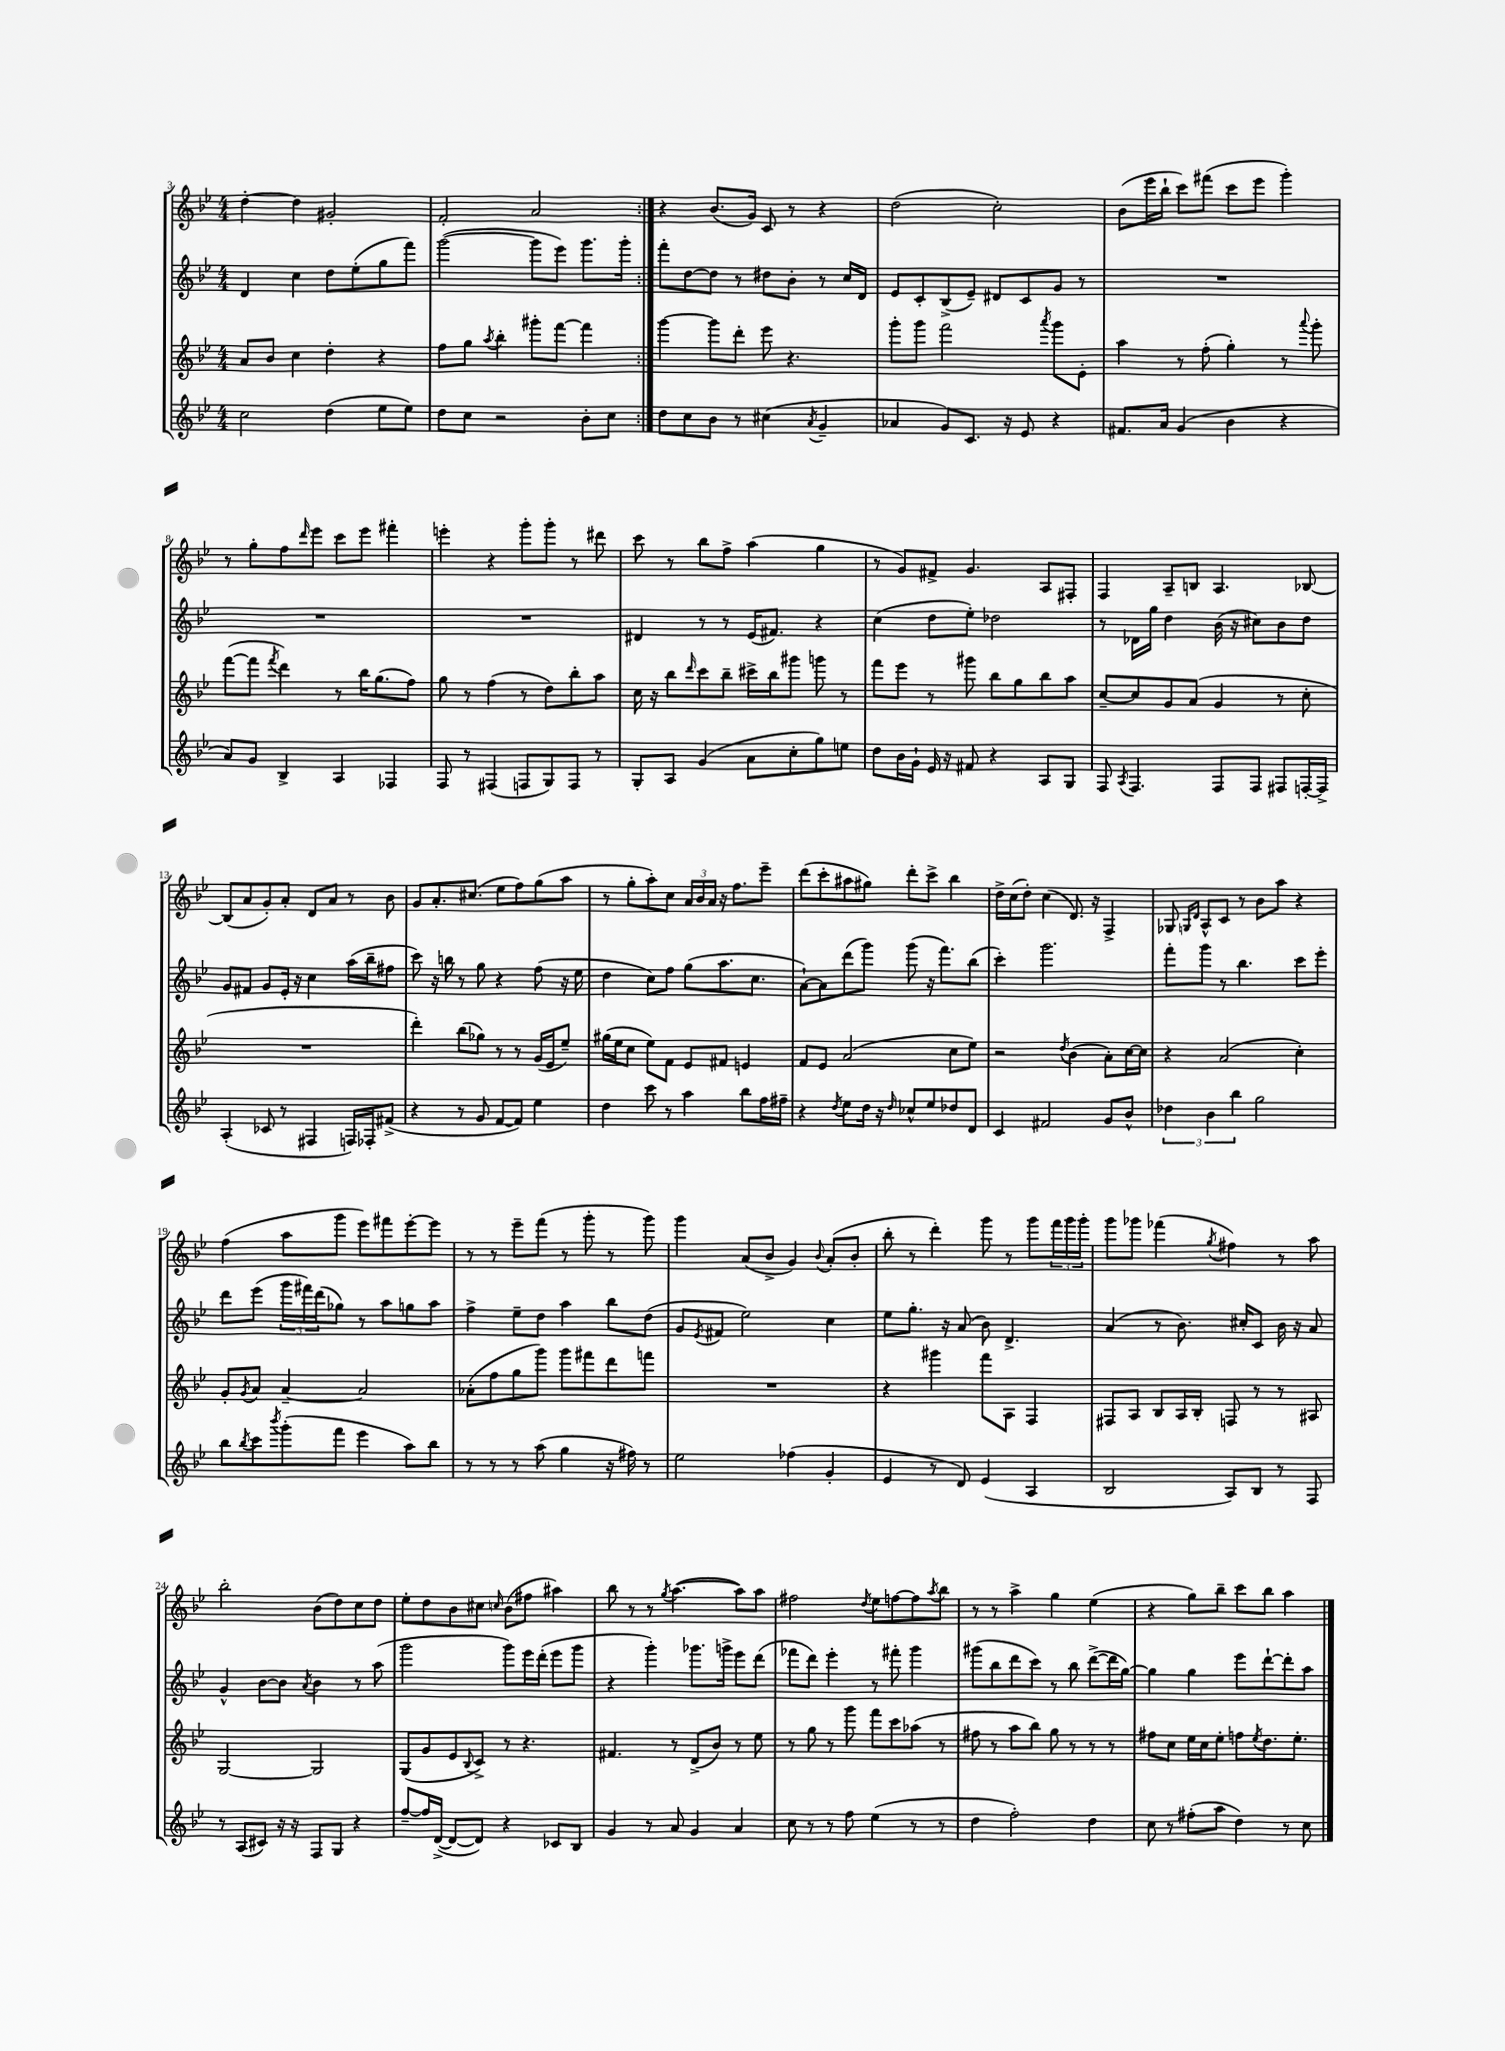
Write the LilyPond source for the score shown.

<<
\new StaffGroup <<
\new Staff = "s0" {
    \clef treble \key bes \major \numericTimeSignature \time 4/4
    \repeat volta 2 { d''4~-. d''4 gis'2-. |
    f'2-. a'2 | }
    r4 bes'8.( g'16) c'8 r8 r4 |
    d''2( c''2-.) |
    bes'8( ees'''16 bes''16-! c'''8) fis'''8( c'''8 ees'''8 g'''4-.) |
    r8 g''8-. f''8 \grace { d'''16 } ees'''8 c'''8 ees'''8 fis'''4-. |
    e'''4-. r4 g'''8-. g'''8-. r8 dis'''8 |
    c'''8 r8 bes''8 f''8-> a''4( g''4 |
    r8 g'8) fis'8-> g'4. a8 fis8-. |
    f4 a8-- b8 a4. bes8~ |
    bes8( a'8 g'8-.) a'8-. d'8 a'8 r8 bes'8 |
    g'8 a'8.-. cis''8.( ees''8 f''8) g''8( a''8 |
    r8 g''8-. a''8-.) c''8 \tuplet 3/2 { a'16 bes'16 a'16 } r16 f''8. ees'''8-- |
    d'''8( c'''8-. ais''8 gis''8) d'''8-. c'''8-> bes''4 |
    d''16-> c''16( d''8-.) c''4( d'8.) r16 f4-> |
    ges8 \grace { g16 d'16 } a8-^ c'8 r8 bes'8 a''8 r4 |
    f''4( a''8 g'''8 ees'''8) fis'''8 ees'''8~-. ees'''8 |
    r8 r8 ees'''8-- f'''8( r8 g'''8-. r8 g'''8) |
    g'''4 a'8( bes'8-> g'4) \appoggiatura { bes'8 } a'8-.( bes'8-. |
    bes''8-. r8 d'''4-.) g'''8 r8 g'''8 \tuplet 3/2 { f'''16 g'''16 g'''16-. } |
    g'''8 ges'''8 fes'''4( \acciaccatura { g''8 } fis''4) r8 a''8 |
    bes''2-. bes'8( d''8) c''8 d''8 |
    ees''8-. d''8 bes'8 cis''8 \grace { c''16 } bes'8( fis''8 ais''4) |
    bes''8 r8 r8 \acciaccatura { g''8 } a''4.~( a''8) a''8 |
    fis''2 \acciaccatura { d''8 } ees''8 f''8~ f''8 \acciaccatura { a''8 } bes''8 |
    r8 r8 a''4-> g''4 ees''4( |
    r4 g''8) bes''8-- c'''8 bes''8 a''4 \bar "|." |
}
\new Staff = "s1" {
    \clef treble \key bes \major \numericTimeSignature \time 4/4
    \repeat volta 2 { d'4 c''4 d''8 ees''8-.( g''8 f'''8) |
    g'''2~( g'''8 ees'''8) g'''8. g'''16-. | }
    f'''8-. d''8~ d''8 r8 dis''8 bes'8-. r8 c''16 d'16 |
    ees'8 c'8-. bes8->( ees'8--) dis'8 c'8 g'8 r8 |
    R1 |
    R1 |
    R1 |
    dis'4 r8 r8 ees'16( fis'8.) r4 |
    c''4( d''8 ees''8-.) des''2 |
    r8 des'16 g''16 d''4 bes'16( r16 cis''8) bes'8 d''8 |
    g'8 fis'8 g'8 ees'16-. r16 c''4 a''16( bes''16-- fis''8 |
    c'''8) r16 b''16 r8 g''8 r4 f''8( r16 ees''16 |
    d''4 c''8) f''8 g''8( a''8. c''8. |
    a'8~-!) a'8 d'''8( g'''8) g'''8( r16 f'''8.) bes''8( |
    c'''4-.) g'''2. |
    f'''8-. g'''8 r8 bes''4. c'''8 ees'''8-. |
    d'''8 ees'''8( \tuplet 3/2 { g'''16 fis'''16) d'''16( } ges''8) r8 a''8 g''8 a''8 |
    f''4-> ees''8-- d''8 a''4 bes''8 d''8( |
    g'8 \acciaccatura { ees'8 } fis'8 ees''2) c''4 |
    ees''8 g''8.-. r16 a'8( bes'8) d'4.-> |
    a'4( r8 bes'8.) cis''16-. c'8 bes'16 r16 a'8 |
    g'4-^ bes'8~ bes'8 \acciaccatura { a'8 } bes'4 r8 a''8( |
    g'''2 g'''8) ees'''16 d'''16-.( ees'''8 g'''8 |
    r4 g'''4-.) ges'''8. g'''16-> ees'''8 d'''8( |
    fes'''8 d'''8) ees'''4-. r8 fis'''8-. g'''4 |
    gis'''8( bes''8 d'''8 c'''8) r8 bes''8 d'''8~->( d'''16 g''16~) |
    g''4 g''4 ees'''8 d'''8~-! d'''8-. a''8 \bar "|." |
}
\new Staff = "s2" {
    \clef treble \key bes \major \numericTimeSignature \time 4/4
    \repeat volta 2 { a'8 bes'8 c''4 d''4-. r4 |
    f''8 g''8 \acciaccatura { a''8 } bes''4-. gis'''8-. f'''8~ f'''4 | }
    g'''4~ g'''8 d'''8-. ees'''8 r4. |
    g'''8-. g'''8 f'''2 \acciaccatura { a'''8 } g'''8 ees'8-. |
    a''4 r8 f''8-.( g''4-.) r8 \appoggiatura { a'''8 } g'''8-. |
    f'''8~( f'''8 \acciaccatura { f'''8 } d'''4) r8 bes''16 g''8.( f''8) |
    g''8 r8 f''4( r8 d''8) bes''8-. a''8 |
    c''16 r16 bes''8 \grace { d'''16 } c'''8 bes''8-- cis'''16-> bes''16 gis'''8 g'''8 r8 |
    f'''8 ees'''8 r8 gis'''8 bes''8 g''8 bes''8 a''8 |
    c''8~-- c''8 g'8 a'8( g'4 r8 c''8-. |
    R1 |
    d'''4-.) bes''8( ges''8) r8 r8 g'16( ees'16 ees''8--) |
    gis''16( ees''16 c''8 ees''8) f'8 ees'8 fis'8 e'4 |
    f'8 ees'8 a'2( c''8 ees''8) |
    r2 \acciaccatura { d''8 } bes'4( a'8-.) c''16~ c''16 |
    r4 a'2( c''4-.) |
    g'8-. \acciaccatura { g'8 } a'8 a'4~-- a'2 |
    aes'8-.( f''8 g''8 g'''8) g'''8 fis'''8 d'''8 f'''8 |
    R1 |
    r4 gis'''4 f'''8 a8 f4 |
    fis8 a8 bes8 a16 bes16-. f8 r8 r8 ais8 |
    g2~ g2 |
    g8( g'8 ees'8 \appoggiatura { bes8 } c'8->) r8 r4. |
    fis'4. r8 d'8->( bes'8) r8 ees''8 |
    r8 g''8 r8 g'''8 f'''8 c'''8 aes''8( r8 |
    fis''8 r8 a''8 bes''8) g''8 r8 r8 r8 |
    fis''8 c''8 ees''16 c''16 ees''8-. f''8 \acciaccatura { ees''8 } d''8. ees''8.-. \bar "|." |
}
\new Staff = "s3" {
    \clef treble \key bes \major \numericTimeSignature \time 4/4
    \repeat volta 2 { c''2 d''4( ees''8 ees''8) |
    d''8 c''8 r2 bes'8-. c''8 | }
    d''8 c''8 bes'8 r8 cis''4( \acciaccatura { a'8 } g'4-- |
    aes'4 g'8) c'8. r16 ees'8 r4 |
    fis'8. a'16 g'4( bes'4 r4 |
    a'8) g'8 bes4-> a4 fes4 |
    f8 r8 fis4( f8 g8) f8 r8 |
    g8-. a8 g'4( a'8 c''8-. g''8) e''8 |
    d''8 bes'16 g'16-! ees'16 r16 fis'8 r4 a8 g8 |
    f8 \acciaccatura { a8 } f4. f8 f8 fis8 f16~-. f16-> |
    a4-.( ces'8 r8 fis4 f16) fes16-. fis'8->( |
    r4 r8 g'8 f'8~ f'8) ees''4 |
    d''4 c'''8 r8 a''4 bes''8 f''16 fis''16-- |
    r4 \acciaccatura { d''8 } ees''8 d''16 r16 \grace { d''16 } ces''8-^ ees''8 des''8 d'8 |
    c'4 fis'2 g'8 bes'8-^ |
    \tuplet 3/2 { des''4 bes'4 bes''4 } g''2 |
    bes''8 \acciaccatura { bes''8 } c'''8 \acciaccatura { bes'''8 } g'''8-.( f'''8 ees'''4 a''8) bes''8 |
    r8 r8 r8 a''8( g''4 r16 fis''16) r8 |
    ees''2 fes''4( g'4-. |
    ees'4 r8 d'8) ees'4( a4 |
    bes2 a8) bes8 r8 f8 |
    r8 a8( cis'8) r16 r16 f8 g8 r4 |
    f''8~-- f''16 d'16~->( d'8~ d'8) r4 ces'8 bes8 |
    g'4 r8 a'8 g'4 a'4 |
    c''8 r8 r8 f''8 ees''4( r8 r8 |
    d''4 f''2-.) d''4 |
    c''8 r8 fis''8-.( a''8 d''4) r8 c''8 \bar "|." |
}
>>
>>
\layout { \context { \Score currentBarNumber = #3 } }
